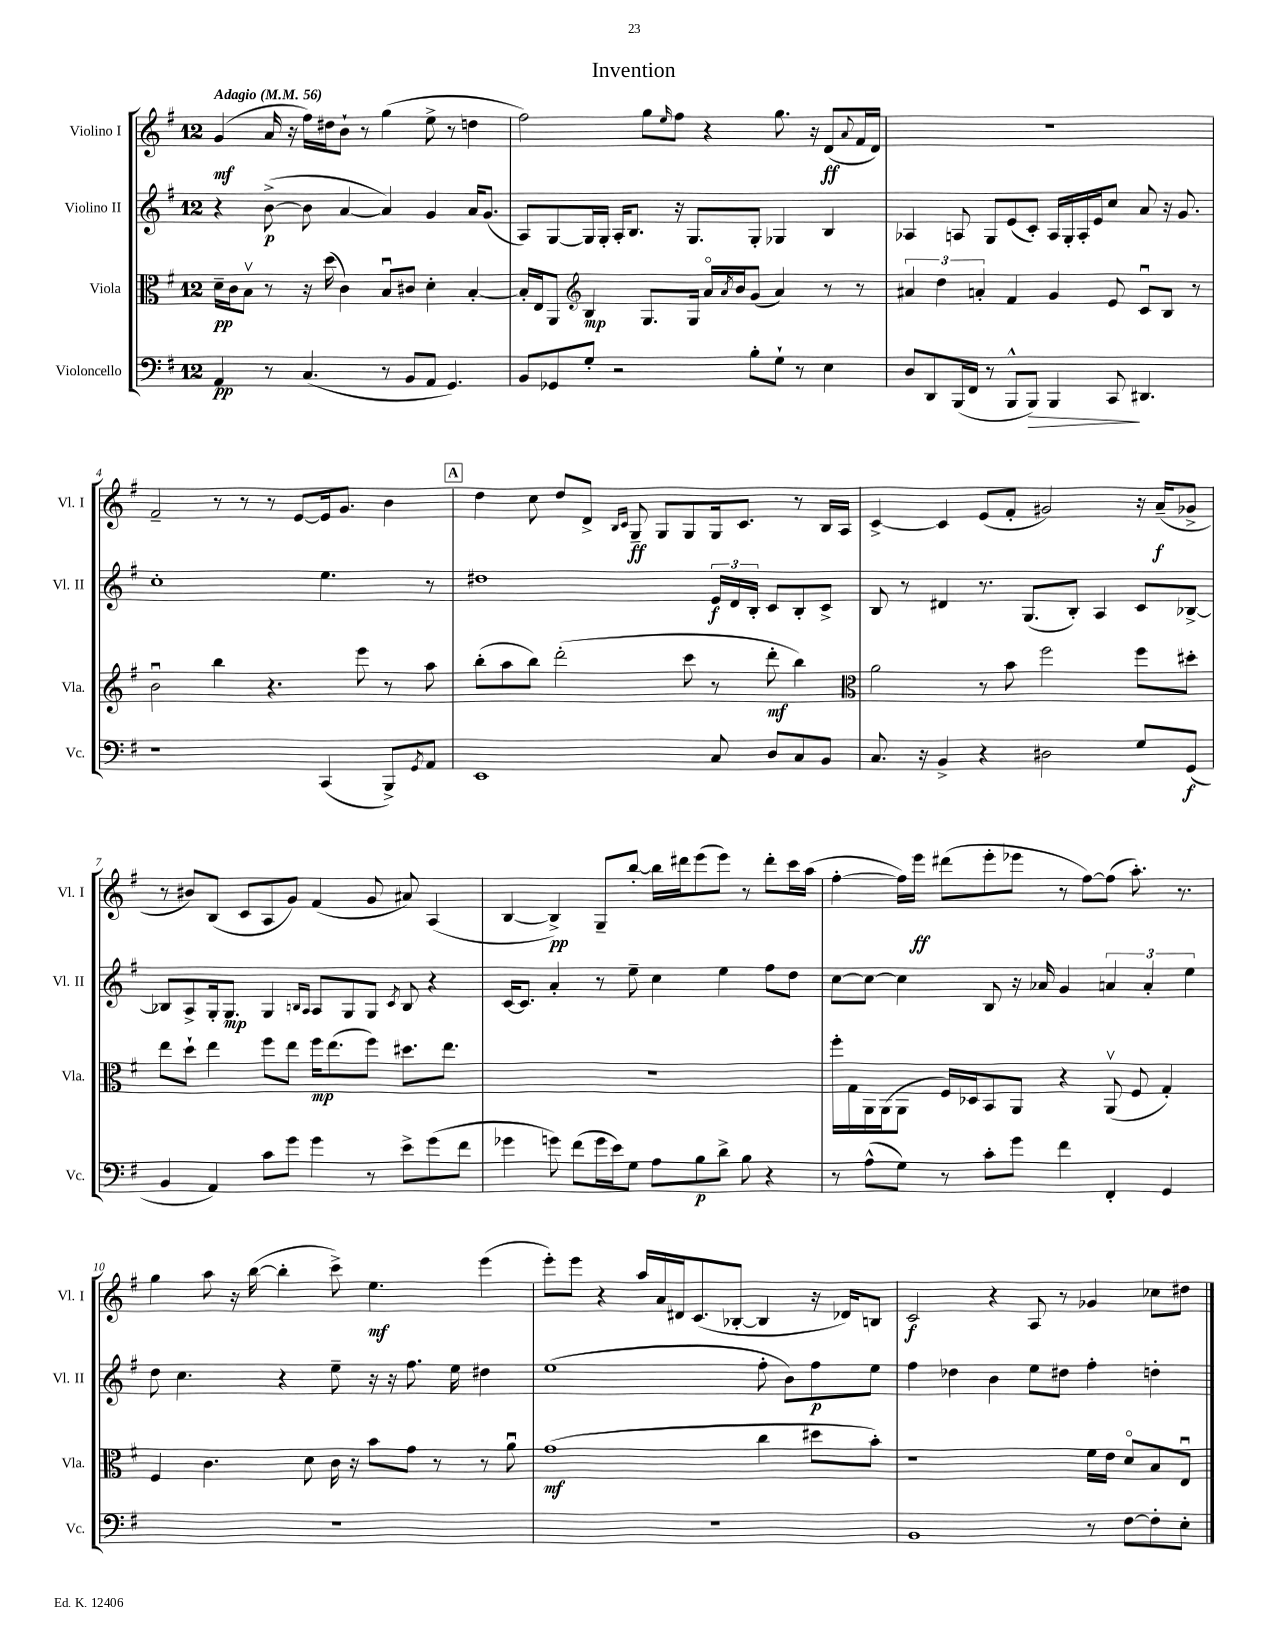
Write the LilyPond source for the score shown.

\header { title = "Invention" }
<<
\new StaffGroup <<
\new Staff = "s0" \with { instrumentName = "Violino I" shortInstrumentName = "Vl. I" } {
    \clef treble \key g \major \once \override Staff.TimeSignature.style = #'single-digit \time 12/8 \tempo "Adagio" 4 = 56
    g'4\mf( a'16 r16 fis''16) dis''16 b'8-! r8 g''4( e''8-> r8 d''4 |
    fis''2) g''8 \grace { e''16 } fis''8 r4 g''8. r16 d'8\ff( \appoggiatura { a'8 } fis'16 d'16) |
    R1. |
    fis'2-- r8 r8 r8 e'8~ e'16 g'8. b'4 |
    \mark \markup { \box "A" } d''4 c''8 d''8 d'8-> \grace { b16 c'16 } g8--\ff g8 g8 g16 c'8. r8 b16 a16 |
    c'4~-> c'4 e'8( fis'8-. gis'2) r16 a'16--\f( ges'8-> |
    r8 bis'8) b8( c'8 a8 g'8) fis'4( g'8 ais'8) a4( |
    b4~ b4->\pp) g8-- b''8~-. b''16 dis'''16 e'''8( e'''8) r8 dis'''8-. c'''16 a''16( |
    fis''4~-. fis''16) e'''16\ff dis'''8( e'''8-. ees'''8 r8 fis''8~) fis''8( a''8.-.) r8. |
    g''4 a''8 r16 b''16~( b''4-. c'''8->) e''4.\mf e'''4( |
    e'''8-.) e'''8 r4 a''16 a'16 dis'16 c'8.( bes8~-. bes4 r16 des'16) b8 |
    c'2\f r4 a8 r8 ges'4 ces''8 dis''8 \bar "|." |
}
\new Staff = "s1" \with { instrumentName = "Violino II" shortInstrumentName = "Vl. II" } {
    \clef treble \key g \major \once \override Staff.TimeSignature.style = #'single-digit \time 12/8
    r4 b'8~->\p( b'8 a'4~ a'4) g'4 a'16 g'8.( |
    a8) g8~ g16 g16-. a16-. b8. r16 g8. g8-. ges4 b4 |
    aes4 a8 g8 e'8( c'8-.) a16 g16-. a16-. e'16 c''8 a'8 r16 g'8. |
    c''1-. e''4. r8 |
    \mark \markup { \box "A" } dis''1 \tuplet 3/2 { e'16\f d'16 b16-. } c'8 b8-. c'8-> |
    b8 r8 dis'4 r8. g8.( b8-.) a4 c'8 bes8~-> |
    bes8 a8-> g16-. g8.\mp g4 \grace { b16 a16 } a8 g8 g8 \acciaccatura { c'8 } b8 r4 |
    c'16~ c'8. a'4-. r8 e''8-- c''4 e''4 fis''8 d''8 |
    c''8~ c''8~ c''4 b8 r16 aes'16 g'4 \tuplet 3/2 { a'4 a'4-. e''4 } |
    d''8 c''4. r4 e''8-- r16 r16 fis''8. e''16 dis''4 |
    e''1( fis''8-. b'8) fis''8\p e''8 |
    fis''4 des''4 b'4 e''8 dis''8 fis''4-. d''4-. \bar "|." |
}
\new Staff = "s2" \with { instrumentName = "Viola" shortInstrumentName = "Vla." } {
    \clef alto \key g \major \once \override Staff.TimeSignature.style = #'single-digit \time 12/8
    d'16--\pp c'16 b8\upbow r8 r16 d''16( c'4) b8\downbow cis'8 d'4-. b4~-. |
    b16-. e16 a,8 \clef treble b4\mp g8. g16 a'16\flageolet \acciaccatura { a'8 } b'16 g'8( a'4) r8 r8 |
    \tuplet 3/2 { ais'4 d''4 a'4-. } fis'4 g'4 e'8 c'8\downbow b8 r8 |
    b'2\downbow b''4 r4. e'''8 r8 a''8 |
    \mark \markup { \box "A" } b''8-.( a''8 b''8) d'''2-.( c'''8 r8 d'''8-.\mf b''4) |
    \clef alto a'2 r8 b'8 fis''2 fis''8 dis''8-. |
    e''8 d''8-! e''4 fis''8 e''8 fis''16\mp e''8.( fis''8) dis''8. e''8. |
    R1. |
    fis''16-. g16 a,16 a,16( a,8 fis16) des16 b,8 a,8 r4 a,8\upbow( fis8 g4-.) |
    fis4 c'4. d'8 c'16 r16 b'8 g'8 r8 r8 a'8\downbow |
    g'1\mf( c''4 dis''8 b'8-.) |
    r1 fis'16 e'16 d'8\flageolet b8 e8\downbow \bar "|." |
}
\new Staff = "s3" \with { instrumentName = "Violoncello" shortInstrumentName = "Vc." } {
    \clef bass \key g \major \once \override Staff.TimeSignature.style = #'single-digit \time 12/8
    a,4\pp r8 c4.( r8 b,8 a,8 g,4.) |
    b,8 ges,8 g8-. r2 b8-. g8-! r8 e4 |
    d8 d,8 b,,16( fis,16 r8 b,,8-^ b,,8\>) b,,4 c,8\! dis,4. |
    r1 c,4( b,,8->) \acciaccatura { g,8 } a,8 |
    \mark \markup { \box "A" } e,1 c8 d8 c8 b,8 |
    c8. r16 b,4-> r4 dis2 g8 g,8\f( |
    b,4 a,4) c'8 g'8 g'4 r8 e'8-> g'8( fis'8 |
    ges'4 g'8) fis'8( g'16 e'16) g8 a8 b8\p d'8-> b8 r4 |
    r8 a8-^( g8) r8 c'8-. g'8 fis'4 fis,4-. g,4 |
    R1. |
    R1. |
    b,1 r8 fis8~ fis8-. e8-. \bar "|." |
}
>>
>>
